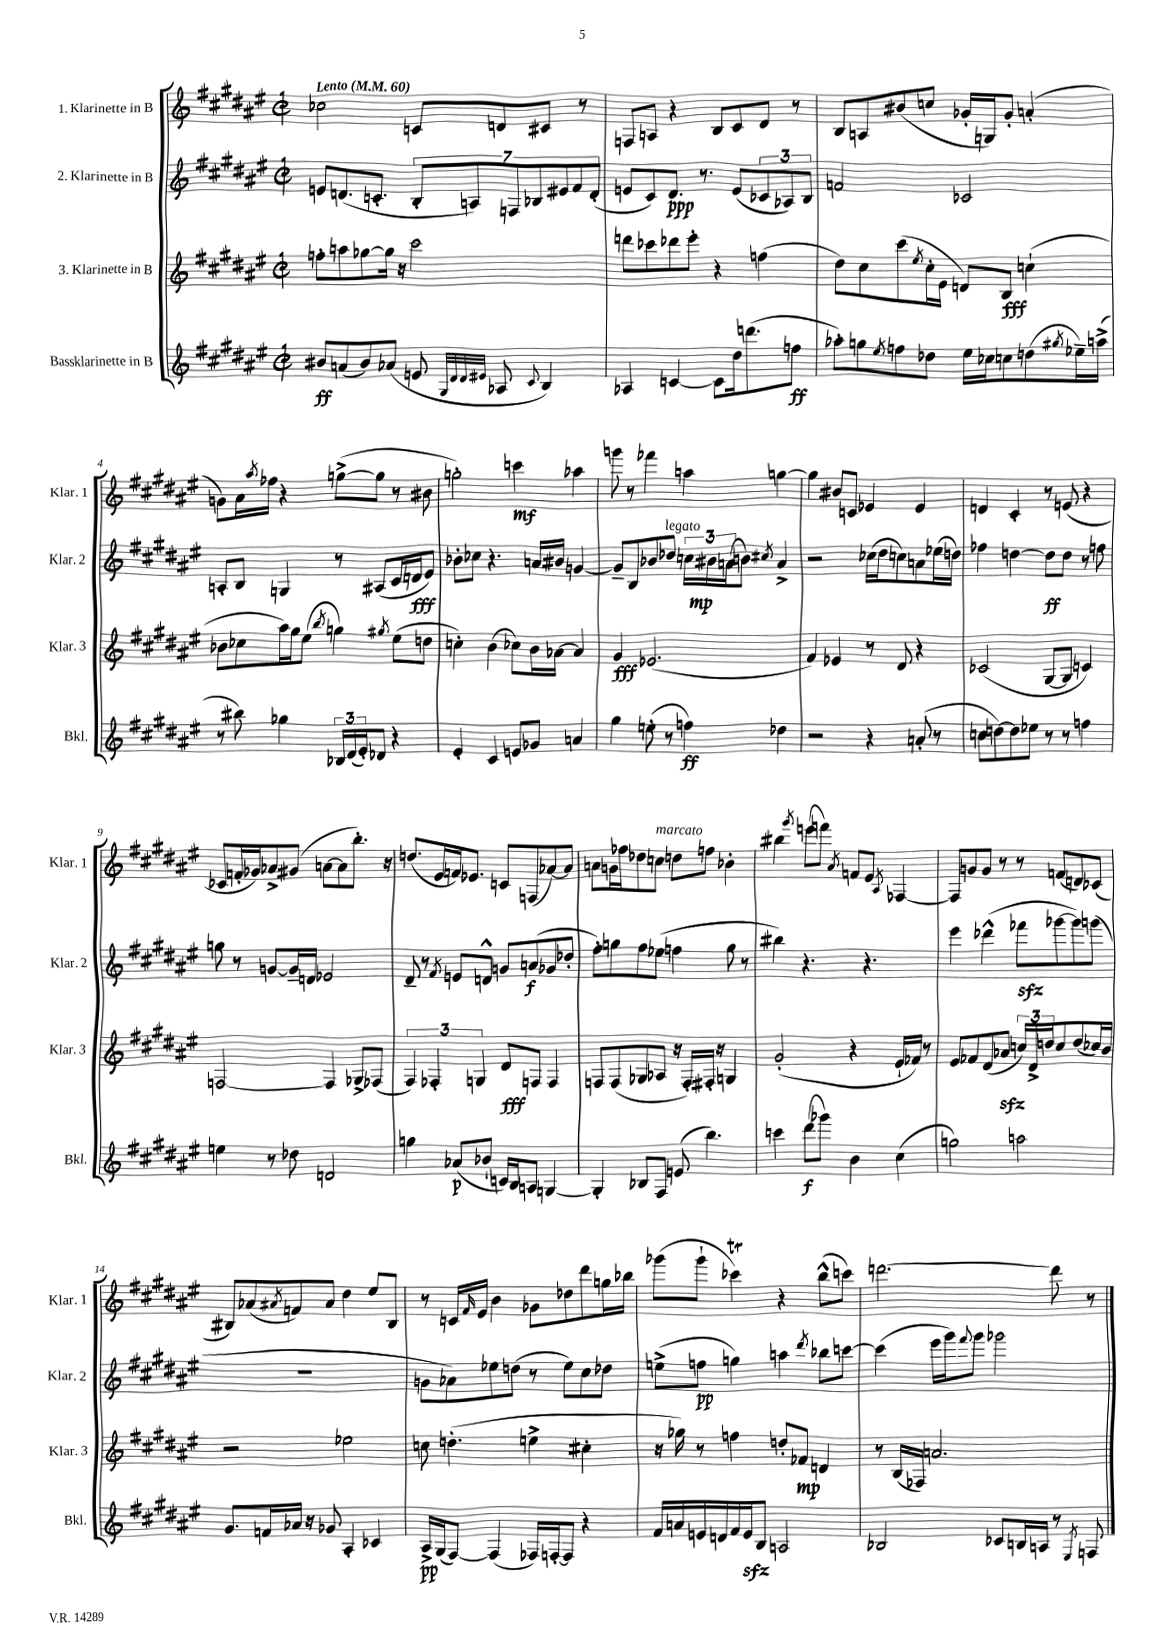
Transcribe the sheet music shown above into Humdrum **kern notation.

**kern	**kern	**kern	**kern
*staff4	*staff3	*staff2	*staff1
*clefG2	*clefG2	*clefG2	*clefG2
*k[f#c#g#d#a#e#]	*k[f#c#g#d#a#e#]	*k[f#c#g#d#a#e#]	*k[f#c#g#d#a#e#]
*M2/2	*M2/2	*M2/2	*M2/2
*met(c|)	*met(c|)	*met(c|)	*met(c|)
*MM60	*MM60	*MM60	*MM60
8b#	8ff'	8e	2cc-
(8a	8aa	(8.d	.
8b#)	[8gg-	.	.
.	.	8.c'	.
(8a-	16gg-]	.	.
.	16r	.	.
8e	2ccc#	14B'	8c
.	.	14A)	.
32qqG#	.	.	.
32qqd#	.	.	.
32qqd#	.	.	.
32qqe#	.	.	.
8A-	.	.	8d
.	.	14F	.
.	.	14B-	.
8qqc#	.	.	.
4B)	.	.	8c#
.	.	14e#	.
.	.	14f#	.
.	.	.	8r
.	.	(14d'	.
=	=	=	=
4A-	8ddd	8e	8F
.	8ccc-	8c#)	8A
[4c	8ddd-	8.d#	4r
.	8eee#'	.	.
.	.	8.r	.
8c]	4r	.	8B
16dd#	.	(8e	8c#
(8.ddd	.	.	.
.	(4ff	12c-	8d#
.	.	12A-)	.
8ff	.	.	8r
.	.	12B	.
=	=	=	=
8aa-')	8dd#)	2f	8B
8gg	8cc#	.	8A
8qee#	.	.	.
8ff	(8ccc#	.	(8b#
.	8qee#	.	.
8dd-	16cc#'	.	8cc
.	16e#	.	.
16ee#	8d)	2c-	16g-'
16cc-	.	.	16G)
8cc	8B	.	8g-'
(8dd	(4cc`	.	(4a'
8qgg#	.	.	.
16ee-~)	.	.	.
(16aa^	.	.	.
=	=	=	=
8r	8b-	8A'	8g)
8bb#)	8cc-	8B	16a#
.	.	.	8qaa#
.	.	.	16ff-
4gg-	16aa#)	4G	4r
.	16gg#	.	.
.	(8ee#	.	.
.	8qbb	.	.
24B-	4gg)	8r	([8gg^
(24d#	.	.	.
24e#')	.	.	.
8d-	.	(8A#	8gg]
.	8qgg#	.	.
4r	(8ee#	16c#	8r
.	.	16d	.
.	8dd	8e#)	8b#
=	=	=	=
4e#'	4cc')	8b-'	2gg')
.	.	8cc-	.
4c#	(4b	4.r	.
8e	8cc-)	.	4ccc
8g-	16b	16a	.
.	[16a-	16b#	.
4a	4a-]	[4g	4aa-
=	=	=	=
4gg#	4g#	8g~]	8ggg
.	.	8B	8r
(8ee'	(2.e-	8b-	4fff-
8r	.	8dd-	.
4ff)	.	24cc	4aa
.	.	24b#	.
.	.	(24a	.
.	.	8b)	.
.	.	8qcc#	.
4dd-	.	4a^	[4gg
=	=	=	=
2r	4f#)	2r	4gg]
.	4e-	.	8b#
.	.	.	8c
4r	8r	(16cc-	4e-
.	.	16dd#	.
.	8d#	8cc)	.
(8a'	4r	8a	4e-
8r	.	(16ee-	.
.	.	16dd)	.
=	=	=	=
8cc	(2c-	4ff-	4d
[8dd)	.	.	.
8dd]	.	[4dd	4c#'
8ee-	.	.	.
8r	[8G#	8dd]	8r
8r	8G#]	8dd	(8e
4ff	4c)	8r	4r
.	.	8ff	.
=	=	=	=
4ee	[2F	8gg	8c-
.	.	8r	16f'
.	.	.	16g-)
8r	.	[8g	8a-^
8dd-	.	16g~]	(8g#
.	.	16d	.
2d	4F]	2e-	[8a
.	.	.	8a]
.	8G-^	.	8.bb')
.	(8F-	.	.
.	.	.	16r
=	=	=	=
4gg	6F#)	8d#~	(8.dd
.	.	8r	.
.	6F-'	.	.
.	.	.	16e#
.	.	8qf#	.
(8a-	.	8e	16f)
.	.	.	8.e-
.	6G	.	.
8b-`	.	8d^^	.
16c)	8d#	8g	8c
16B	.	.	.
8A	8F	(8a	(8F
[4G	4F	8g-	[8a-)
.	.	8dd-'	8a-]
=	=	=	=
4G']	8F	8ff#')	8a
.	(8F	8gg	16g
.	.	.	16ff-
8B-	8G-	8ff#	8dd-
8F#	8A-	(8ee-	8cc
(8e	16r	4ff	8dd
.	16F')	.	.
4.bb)	16F#'	.	8ff
.	16r	.	.
.	4G	8gg	4b-'
.	.	8r	.
=	=	=	=
4ccc	(2g#'	4bb#)	4bb#
.	.	.	8qggg#
(8ddd#	.	4.r	(8eee
8ggg-)	.	.	8fff)
.	.	.	8qa#
4b	4r	.	8f
.	.	4.r	8e#
.	.	.	8qA#
(4cc#	16e#`	.	[4F-
.	16f-)	.	.
.	8r	.	.
=	=	=	=
2gg)	8e#	4eee#	8F-]
.	8f-	.	8g
.	(8d#	(4ddd-^^	8g
.	8a-	.	8r
2aa	24cc)	8fff-	8r
.	24d#^	.	.
.	24dd	.	.
.	8cc	[8ggg-	(8f
.	(8dd	8ggg-])	8d)
.	16cc-)	(8ggg	(8c-
.	16b	.	.
=	=	=	=
8.g#	2r	1r	8B#)
.	.	.	(8a-
16f	.	.	.
.	.	.	8qa#
16a-	.	.	8f)
16r	.	.	.
8g-	.	.	8a#
4A#'	2ee-	.	4dd#
4c-	.	.	8ee#
.	.	.	8B#
=	=	=	=
16A#^	8cc	8g	8r
(16G#	.	.	.
[8F#)	(4.dd'	8a-)	16c
.	.	.	16qqf#
.	.	.	16e#
(4F#]	.	8ee-	4b
.	.	(8dd	.
16F-)	4ee^	8r	8g-
[16F'	.	.	.
8F]	.	8ee-)	8dd-
4r	4cc#'	8cc#	8ddd#
.	.	8dd-	16gg
.	.	.	16bb-
=	=	=	=
16f#	16r	(8ee^	(8ggg-
16a	16gg-)	.	.
16e	8r	8ff	8ggg-`
16d	.	.	.
16f#	4ff	4gg)	4ccc-)
16e	.	.	.
8B	.	.	.
2A	8dd'	4aa	4r
.	8f-	.	.
.	.	8qddd#	.
.	4d	8bb-	(8bb^^
.	.	[8ccc	8ccc)
=	=	=	=
2B-	8r	(4ccc]	[2.ddd
.	(16B	.	.
.	16F-)	.	.
.	2.a	16eee#	.
.	.	16ggg#)	.
.	.	8qqfff#	.
.	.	8ggg#	.
8c-	.	2ggg-	.
16B	.	.	.
16A	.	.	.
8r	.	.	8ddd]
8qE#	.	.	.
8F	.	.	8r
==	==	==	==
*-	*-	*-	*-
